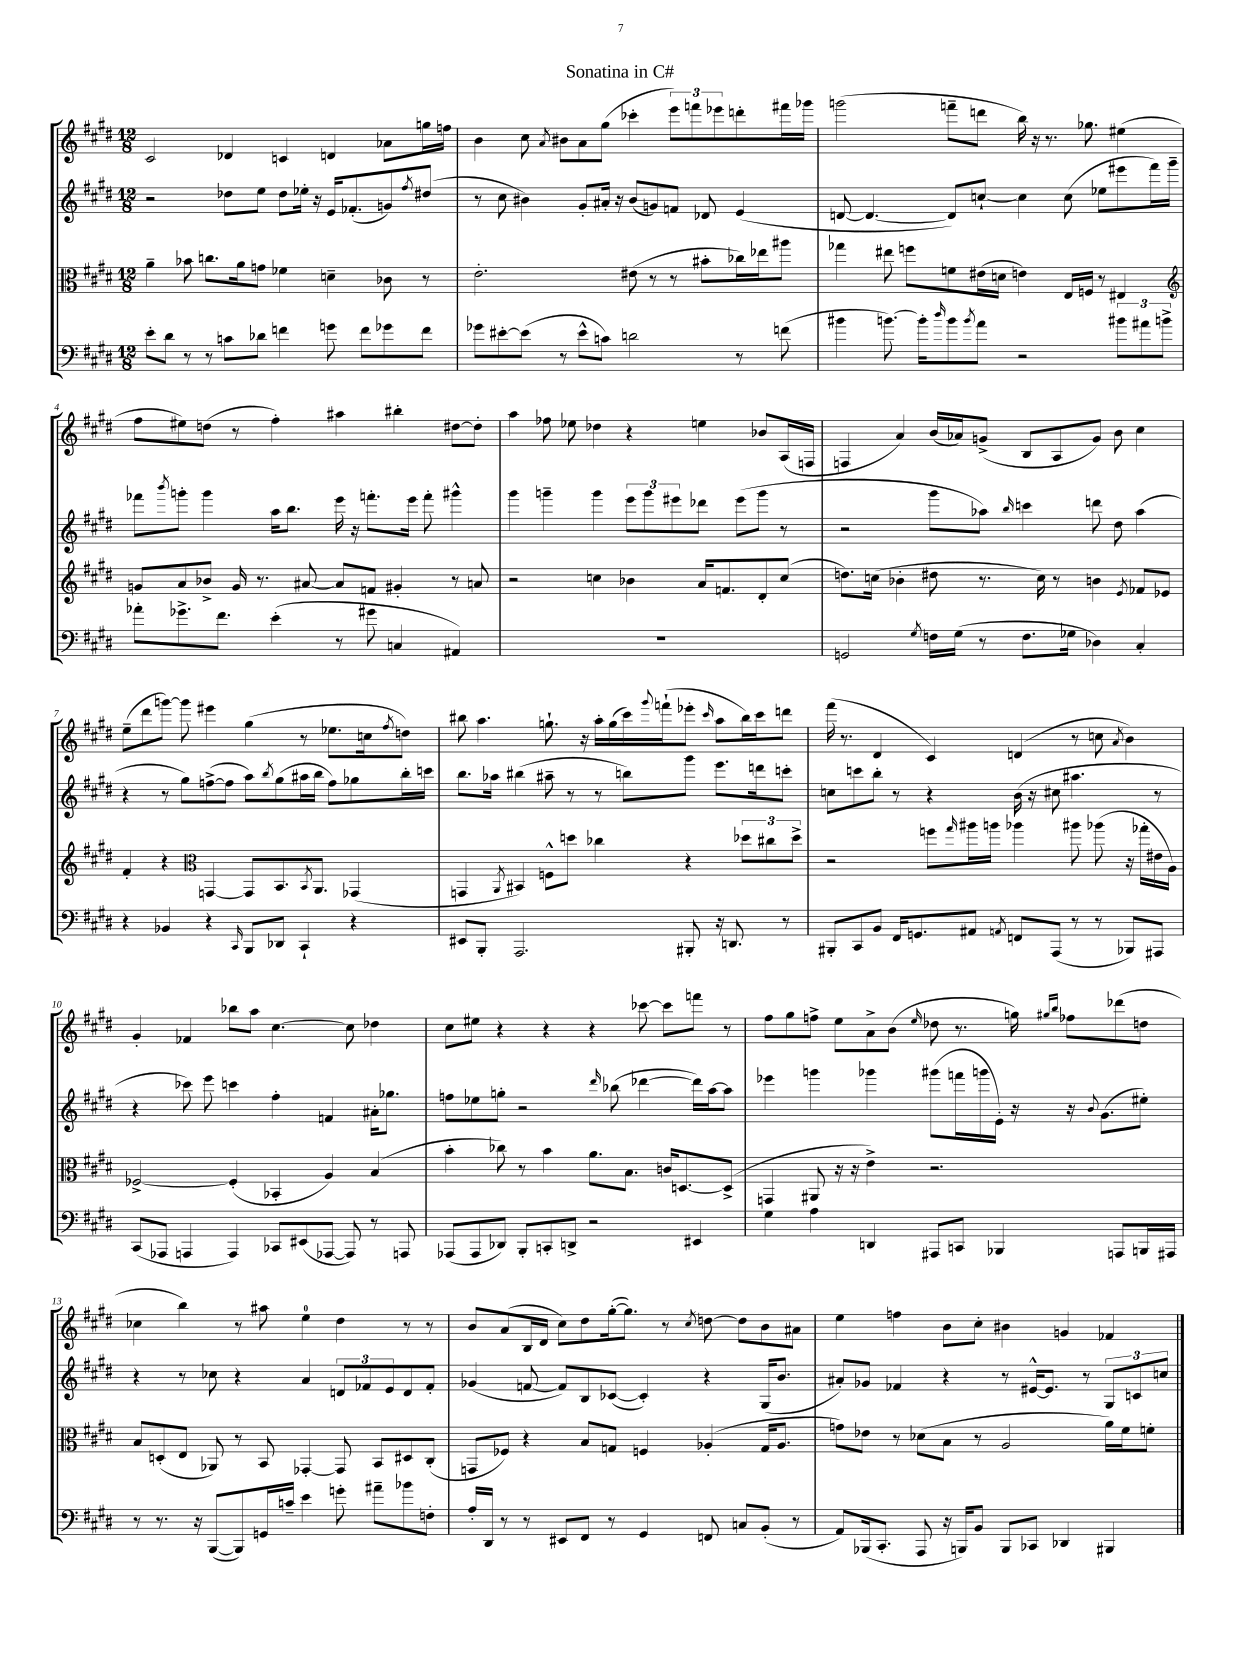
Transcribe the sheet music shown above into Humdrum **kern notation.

**kern	**kern	**kern	**kern
*part4	*part3	*part2	*part1
*staff4	*staff3	*staff2	*staff1
*clefF4	*clefC3	*clefG2	*clefG2
*k[f#c#g#d#]	*k[f#c#g#d#]	*k[f#c#g#d#]	*k[f#c#g#d#]
*M12/8	*M12/8	*M12/8	*M12/8
=1	=1	=1	=1
8e'\L	4a~\	2r	2c#/
8d#\J	.	.	.
8r	8b-X\	.	.
8r	8.ccn\L	.	.
8cn\L	.	8dd-X\L	4d-X/
.	16a\k	.	.
8d-X\J	8gn\J	8ee\J	.
4fn\	4f-X\	8dd-\L	4cn/
.	.	16ee-X'\Jk	.
.	.	16r	.
8gn\	4dn~\	16e/KL	4dn/
.	.	(8.f-X'/	.
8f\L	.	.	.
8g-X\	8c-X\	8gn/)	8a-X\L
.	.	8qff#/	.
8f\J	8r	(8dd#X/J	16ggn\L
.	.	.	16ffn\JJ
=2	=2	=2	=2
8g-X\L	2.e'\	8r	4b\
[8e#X'\	.	8cc#\	.
(8e#\J]	.	4b#X\)	8cc#\
.	.	.	8qa/
8r	.	.	8b#X\L
8e#^^\L	.	8g#'/L	8a\
8cn\J)	.	16a#X'/Jk	(8gg#\J
.	.	16r	.
2dn\	(8e#X\	(8b#/L	4ccc-X'\
.	8r	8gn/)	.
.	8r	8fn/J	12eee\L)
.	.	.	12fffn\
.	8b#X'\L	8d-X/	.
.	.	.	12eee-X\
8r	16cc-X\L)	(4e/	8dddn'\
.	16ee-X\J	.	.
(8fn\	8aa#X\J	.	16fff#X\L
.	.	.	16ggg-X\JJ
=3	=3	=3	=3
4b#X\	4gg-X\	[8dn/	(2gggn\
.	.	4.d/_	.
[8.bn\)	8ee#X\	.	.
.	8ffn\L	.	.
16b'\KL]	.	.	.
16qqdd#/	.	.	.
8b\	8fn\	8d/L])	8fffn~\L
8qb/	.	.	.
8a\J	(16e#X\L	[8ccn`/J	8dddn\J
.	16dn\JJ	.	.
2r	4en\)	4cc\]	16bb\)
.	.	.	16r
.	.	.	8.r
.	16E/LL	(8cc\	.
.	16Fn/JJ	.	8.gg-X\
.	8r	8ee-X\L	.
12b#X\L	4E#X/	8eee#X\	(4ee#X\
12a#X\	.	.	.
.	.	16fff#\L)	.
12bn^\J	.	.	.
.	.	16ggg#~\JJ	.
!!LO:LB:g=z
=4	=4	=4	=4
*	*clefG2	*	*
8a-X'\L	8gn/L	8fff-X\L	8ff#\L
.	.	8qbbb/	.
8.g-X^\	8a/	8gggn'\J	8ee#X\)
.	8b-X^/J	4ggg\	(8ddn\J
8.f#\J	.	.	.
.	16g/	.	8r
.	8.r	.	.
(4e'\	.	16aa\KL	4ff#'\)
.	.	8.bb\J	.
.	[8a#X/	.	.
8r	8a#/L]	16eee\	4aa#X\
.	.	16r	.
8g#X\	8fn/J	8.fffn'\L	.
4Cn/	4g#X'/	.	4bb#X'\
.	.	16eee\Jk	.
.	.	8fff'\	.
4AA#X/)	8r	4ggg#X^^\	[8dd#X\L
.	8an/	.	8dd#'\J]
=5	=5	=5	=5
1.r	2r	4ggg#\	4aa\
.	.	4gggn~\	8ff-X\
.	.	.	8ee-X\
.	4ccn\	4ggg\	4dd-X\
.	4b-X\	12eee\L	4r
.	.	12ggg\	.
.	.	12eee#X\	.
.	16a/KL	8ddd-X\J	4een\
.	8.fn/	.	.
.	.	(8eee#\L	.
.	8d#'/	8ggg\J	8b-X/L
.	(8cc/J	8r	(16A/L
.	.	.	16Fn/JJ
=6	=6	=6	=6
2GGn/	8.ddn\L)	2r	4Fn/
.	(16ccn\Jk	.	.
.	4b-X'\	.	4a/)
8qG#/	.	.	.
16Fn\LL	8dd#X\	8ggg#\L	(16b/LL
(16G#\JJ	.	.	16a-X/J)
8r	8.r	8aa-X\J)	(8gn^/J
.	.	16qqbb/	.
8.F\L	.	4cccn\	8B/L
.	16cc\)	.	.
.	8r	.	8A/
16G-X\Jk	.	.	.
4D-X\)	4bn\	8dddn\	8g/J)
.	.	8dd#\	8b\
.	8qe/	.	.
4C#'/	8f-X/L	(4aa-\	4cc#\
.	8e-X/J	.	.
!!LO:LB:g=z
=7	=7	=7	=7
4r	4f#'/	4r	(8ee~\L
.	.	.	8ddd#\
4BB-X/	4r	8r	[8gggn\J)
.	.	8gg#\L)	8ggg\]
*	*clefC3	*	*
4r	[4GGn/	([8ffn^\	4eee#X\
.	.	8ff\J]	.
16qqCC#/	.	.	.
8BBB/L	8GG/L]	8aa\L)	(4gg#\
.	.	8qbb/	.
8DD-X/J	8.BB/	(8gg#\	.
4CC#`/	.	16aa#X\L	8r
.	8qBB/	.	.
.	8.AA/J	16bb\JJ	.
.	.	8ff\L)	8.ee-X\L
4r	(4GG-X/	8gg-X\	.
.	.	.	16ccn\k
.	.	.	8qff#/
.	.	16bb'\L	8ddn\J)
.	.	16cccn\JJ	.
=8	=8	=8	=8
8EE#X/L	4GGn/	8.bb\L	8bb#X\
8BBB'/J	.	.	4.aa\
.	.	16aa-X\Jk	.
.	8qAA/	.	.
2.AAA/	4BB#X/)	(4bb#X\	.
.	8Fn^^\L	8aa#X~\	8.ggn`\
.	8ddn\J	8r	.
.	.	.	16r
.	4cc-X\	8r	16aa'\LL
.	.	.	(16gg\
.	.	8bbn\L)	16ccc#\)
.	.	.	8qqggg#/
.	.	.	(16fffn`\J
8BBB#X'/	4r	8ggg#\J	8eee-X'\J
.	.	.	16qqccc#/
16r	.	8.eee\L	8aa\L
8.DDn/	.	.	.
.	12dd-X\L	.	16bb#\L)
.	.	16dddn\k	16ccc#\J
.	12cc#X\	.	.
8r	.	8cccn'\J	8dddn\J
.	12dd-^\J	.	.
=9	=9	=9	=9
8BBB#X'/L	2r	8ccn\L	(16fff#\
.	.	.	8.r
8CC#/	.	8cccn\	.
8BB/J	.	8bb'\J	4d#/
16FF#/KL	.	8r	.
8.GGn/	.	.	.
.	8ffn\L	4r	4c#/)
.	16qqgg#/	.	.
8AA#X/J	16aa#X\L	.	.
.	16aan\JJ	.	.
8qAAn/	.	.	.
8FFn/L	4aa-X\	(16b\	(4dn/
.	.	16r	.
(8AAA/J	.	8cc#X\	.
8r	8aa#X\	4.aa#X\	8r
8r	(8aa-X\	.	8ccn\
.	.	.	8qa/
8BBB-X/L)	16r	.	4b\)
.	16gg-X'\LL	.	.
8AAA#X/J	16e#X\	8r	.
.	16A\JJ)	.	.
!!LO:LB:g=z
=10	=10	=10	=10
(8CC#/L	[2F-X^/	4r	4g#'/
8AAA-X/J	.	.	.
4AAAn/	.	8ccc-X\)	4f-X/
.	.	8eee\	.
4AAA/)	(4F-'/]	4cccn\	8bb-X\L
.	.	.	8aa\J
8CC-X/L	4BB-X'/	4ff#'\	[4.cc#\
(8EE#X/	.	.	.
[8AAA-X/J	4A/)	4fn/	.
8AAA-/])	.	.	8cc#\]
8r	(4B/	16a#X'\KL	4dd-X\
.	.	8.gg-X\J	.
8AAAn/	.	.	.
=11	=11	=11	=11
(8AAA-X/L	4b'\	8ffn\L	8cc#\L
8AAA-/	.	8ee-X\	8ee#X\J
8DD-X/J)	8cc-X\)	8ggn'\J	4r
8BBB'/L	8r	2r	.
8CCn'/	4b\	.	4r
8DDn^/J	.	.	.
2r	8.a\L	.	4r
.	.	16qqddd#/	.
.	.	(8bb-X\	.
.	8.B\J	.	.
.	.	[4ddd-X\	[8ccc-X\
.	16cn/KL	.	8ccc-\L]
.	[8.Dn/	.	.
4EE#X/	.	16ddd-\LL])	8fffn\J
.	.	[16aa\J	.
.	(8D^/J]	8aa\J]	8r
=12	=12	=12	=12
4G#\	4GGn/	4eee-X\	8ff#\L
.	.	.	8gg#\
4A\	8AA#X/	4gggn\	8ffn^\J
.	16r	.	8ee\L
.	16r	.	.
4DDn/	4e^\)	4ggg-X\	8a^\
.	.	.	(8b\J
.	.	.	16qqee/
8AAA#X/L	2.r	(8ggg#X\L	8dd-X\
8CCn/J	.	16fffn\L	8.r
.	.	16gggn\	.
4BBB-X/	.	16e'\JJ)	.
.	.	16r	16ggn\)
.	.	.	16qqgg#X/LL
.	.	.	16qqbb/JJ
.	.	16r	8ff-X\L
.	.	8qqb/	.
.	.	(8.g#\L	.
8AAAn/L	.	.	(8ddd-X\
16BBBn/L	.	8ee#X'\J)	8ddn\J
16AAA#X/JJ	.	.	.
!!LO:LB:g=z
=13	=13	=13	=13
8r	8B/L	4r	4cc-X\
8.r	(8Dn'/	.	.
.	8E/J	8r	4bb\)
16r	.	.	.
([8BBB/L	8AA-X/)	8cc-X\	.
8BBB/])	8r	4r	8r
16GGn/L	8BB/	.	8aa#X\
16cn~/JJ	.	.	.
4e\	[4GG-X'/	4a/	4ee\
8gn'\	8GG-/]	12dn/L	4dd#\
.	.	12f-X/	.
8a#X~\L	8BB/L	.	.
.	.	12e/	.
8b-X\	8D#X/	8d/	8r
8Fn'\J	(8C#'/J	8f-'/J	8r
=14	=14	=14	=14
16A'/LL	8GGn/L	(4g-X/	8b/L
16DD#/JJ	.	.	.
8r	8F-X/J)	.	(8a/
8r	4r	[8fn/	16B/L
.	.	.	16d#/JJ
8EE#X/L	.	8f/L])	8cc#\L)
8FF#/J	8B/L	8B/	8dd#\
8r	8Gn/J	([8c-X/J	([16gg#'\k
.	.	.	8.gg#\J])
4GG#/	4Fn/	4c-'/])	.
.	.	.	8r
.	.	.	8qcc#/
8FFn/	(4A-X'/	4r	[8ddn\
8Cn/L	.	.	8dd\L]
(8BB'/J	16G/KL	(16G#/KL	8b\
.	8.A-/J	8.b/J	.
8r	.	.	8a#X\J
=15	=15	=15	=15
8AA/L)	8gn\L)	8a#X'/L)	4ee\
(16BBB-X/k	8e-X\J	8g-X/J	.
8.CC#'/J	.	.	.
.	8r	4f-X/	4ffn\
8AAA/	(8d-X\L	.	.
16r	8B\J	4r	8b\L
16BBBn/KL)	.	.	.
8BB/J	8r	.	8cc#'\J
8BBB/L	2A/	8r	4b#X\
8CC-X/J	.	[16e#X^^/KL	.
.	.	8.e#/J]	.
4DD-X/	.	.	4gn/
.	.	8r	.
4BBB#X/	16a\LL)	12G#/L	4f-X/
.	16f#\J	.	.
.	.	12cn/	.
.	8fn'\J	.	.
.	.	12ccn/J	.
==	==	==	==
*-	*-	*-	*-
